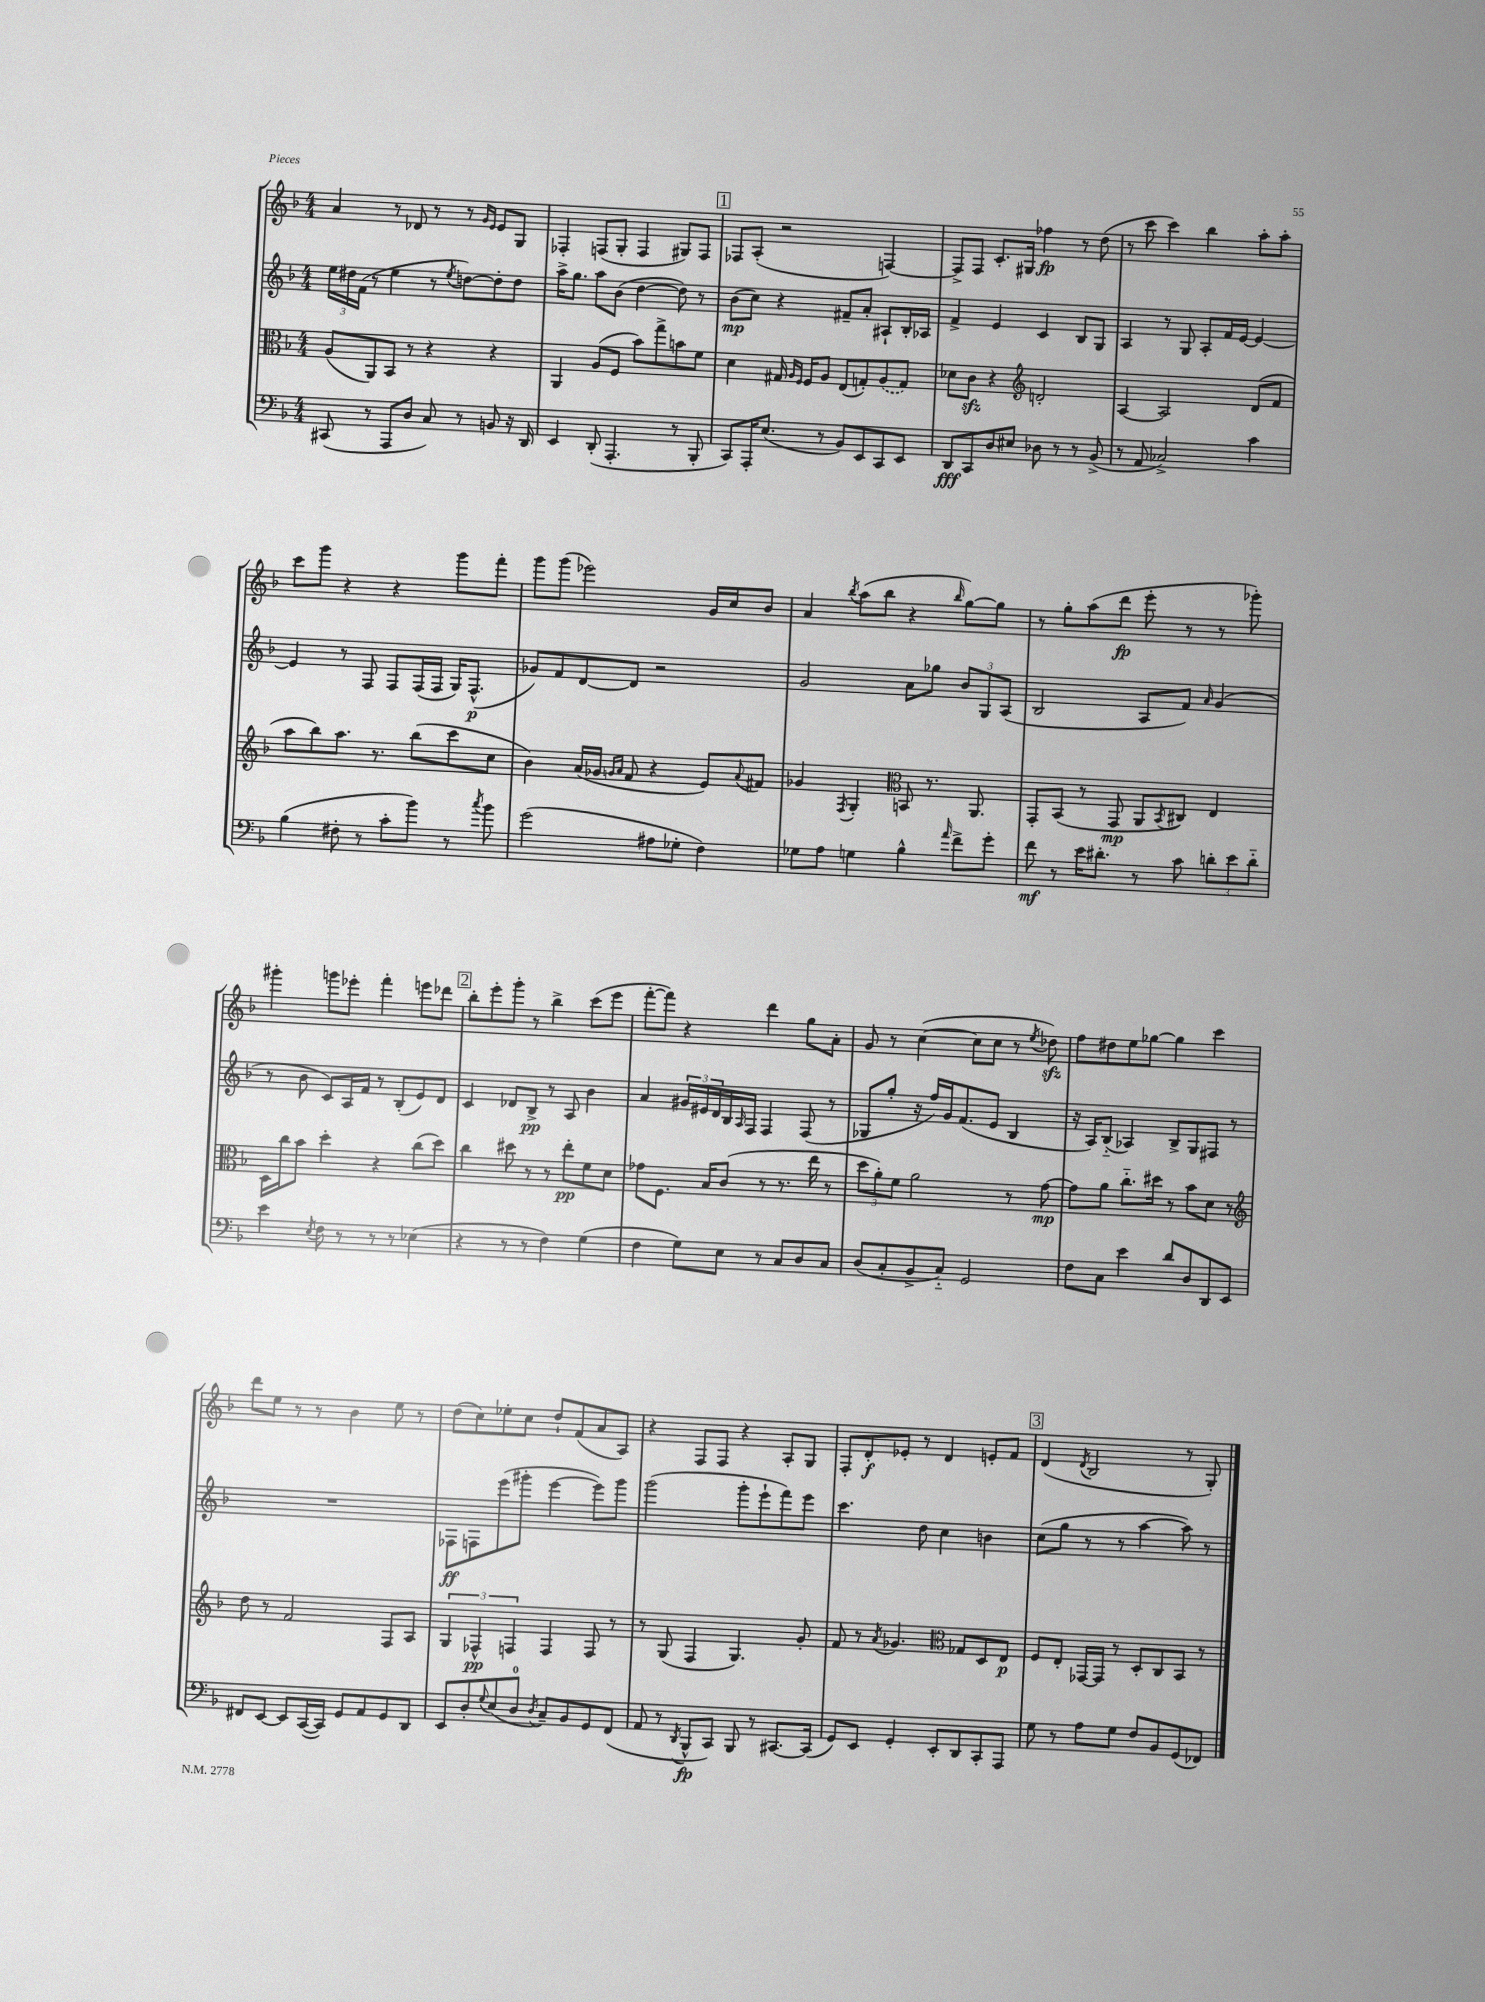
<<
\new StaffGroup <<
\new Staff = "s0" {
    \clef treble \key f \major \numericTimeSignature \time 4/4
    a'4 r8 des'8 r8 r8 \grace { g'16 e'16 } e'8 g8 |
    fes4-. f8( g8-. f4 gis8) f8 |
    \mark \markup { \box "1" } fes8 a8-.( r2 f4~) |
    f8-> f8 c'8.-. gis16 fes''4\fp r8 d''8( |
    r8 c'''8 c'''4) bes''4 a''8-. a''8-. |
    c'''8 g'''8 r4 r4 g'''8 f'''8-. |
    g'''8 g'''8( ees'''2) g'16 c''16 bes'8 |
    a'4 \acciaccatura { bes''8 } a''8( bes''8 r4 \grace { bes''16 } g''8~) g''8 |
    r8 g''8-. a''8( d'''8\fp e'''8-. r8 r8 ges'''8-.) |
    gis'''4-. g'''8 ees'''8-. f'''4-. e'''8 des'''8 |
    \mark \markup { \box "2" } bes''8-. e'''8-. g'''8-. r8 bes''4-> c'''8( e'''8 |
    f'''8~-. f'''8) r4 d'''4 g''8 a'8-. |
    g'8 r8 c''4~( c''8 c''8 r8 \acciaccatura { e''8 } des''8\sfz) |
    f''8 dis''8 e''8 ges''8~ ges''4 c'''4 |
    d'''8 e''8 r8 r8 bes'4 e''8 r8 |
    d''8( c''8) ees''8-. c''8 d''8-! f'8( a'8 a8) |
    r4 f8 f8 r4 a8-. g8 |
    f8-. d'8-.\f ees'8-. r8 d'4 e'8-. f'8 |
    \mark \markup { \box "3" } d'4( \acciaccatura { d'8 } bes2 r8 g8-.) \bar "|." |
}
\new Staff = "s1" {
    \clef treble \key f \major \numericTimeSignature \time 4/4
    \tuplet 3/2 { e''16 dis''16 f'16( } r8 e''4 r8 \acciaccatura { e''8 } d''8~) d''8-. d''8 |
    a''16-> g''8. a''8 bes'8( d''4~ d''8) r8 |
    \mark \markup { \box "1" } bes'8\mp( c''8) r4 fis'8-- a'8-. ais8-! bes16-. aes16 |
    f'4-> e'4 c'4 bes8 g8 |
    a4 r8 g8 a8-. f'16 e'16~ e'4~ |
    e'4 r8 f8 f8 f16( f16 g16) f8.-^\p( |
    ges'8) f'8 d'8~ d'8 r2 |
    g'2 a'8 ges''8 \tuplet 3/2 { bes'8 g8 a8( } |
    bes2 a8 f'8) \grace { a'16 } g'4( |
    r8 bes'8 c'8) a16 f'16 r8 bes8-.( e'8) d'8 |
    \mark \markup { \box "2" } c'4 des'8 bes8->\pp r8 a8 bes'4 |
    a'4 \tuplet 3/2 { gis'16 eis'16 d'16 } bes16 \grace { a16 } f16 f4 f8( r8 |
    ges8 g''8-. r16 f''16) g'16 f'8.( e'8 bes4 |
    r16 a16) bes8-_( aes4) bes8-> g8 fis8 r8 |
    R1 |
    fes8\ff f8 e'''8( gis'''8-. e'''4~ e'''8) gis'''8 |
    g'''2( g'''8-. e'''8-! f'''8) e'''8 |
    c'''4. d''8 c''4 b'4 |
    \mark \markup { \box "3" } c''8( g''8 r8 r8 a''4~ a''8) r8 \bar "|." |
}
\new Staff = "s2" {
    \clef alto \key f \major \numericTimeSignature \time 4/4
    a8( a,8) bes,8 r8 r4 r4 |
    a,4 a8( f8 bes'8) g''8-> b'8 f'8 |
    \mark \markup { \box "1" } d'4 gis16 \grace { a16 f16 } f16 a8 e8( g8-.) \once \slurDashed a8( g8) |
    des'8 c'8\sfz r4 \clef treble d'2-. |
    a4~ a2 d'8( f'8 |
    a''8 bes''8) a''8. r8. bes''8( c'''8 c''8 |
    bes'4) a'16( ges'16 \grace { g'16 a'16 } f'8 r4 e'8) \appoggiatura { a'8 } fis'8 |
    ges'4 \acciaccatura { f8 } g4-. \clef alto b,8 r8. a,8. |
    g,8-. bes,8( r8 g,8\mp a,8 \acciaccatura { bes,8 } cis8) e4 |
    d16 c''16 bes'8 d''4-. r4 c''8( d''8) |
    \mark \markup { \box "2" } c''4 dis''8 r8 r8 e''8-.\pp f'8 d'8 |
    ges'8 f8. bes16 c'8( r8 r8. e''16 r8 |
    \tuplet 3/2 { d''8 a'8-.) f'8 } a'2 r8 g'8~\mp |
    g'8 a'8 c''8.-_ dis''16 r8 bes'8 d'8 r8 |
    \clef treble d''8 r8 f'2 f8 a8 |
    \tuplet 3/2 { g4 fes4-^\pp f4 } f4 f8 r8 |
    r8 g8( f4 g4.) g'8-. |
    f'8 r8 \acciaccatura { a'8 } ges'4. \clef alto ges8 d8 e8\p |
    \mark \markup { \box "3" } f8 e8-. ges,16~ ges,16 r8 d8-. c8 bes,8 r8 \bar "|." |
}
\new Staff = "s3" {
    \clef bass \key f \major \numericTimeSignature \time 4/4
    cis,8( r8 a,,8 d8 c8) r8 b,8 r16 d,16 |
    e,4 d,8-.( a,,4.-. r8 bes,,8-. |
    \mark \markup { \box "1" } c,8) a,,16-. e8.( r8 bes,8) e,8 c,8 e,8 |
    d,8\fff c,8 d8 eis8 des8 r8 r8 bes,8->( |
    r8 a,8 ces2->) c'4 |
    bes4( fis8-. r8 c'8-. bes'8) r8 \acciaccatura { c''8 } bes'8 |
    g'2( ais8 ges8-. f4) |
    ges8 a8 g4 bes4-^ \grace { a'16 } f'8-> g'8-. |
    f'8\mf r8 e'16 dis'8.-. r8 c'8 \tuplet 3/2 { d'8-. e'8 d'8-_ } |
    e'4 \acciaccatura { e8 } f8 r8 r8 r8 ees4( |
    \mark \markup { \box "2" } r4 r8 r8 f4) g4( |
    f4 g8) e8 r8 c8 d8 c8 |
    d8( c8-. bes,8-> c8-_) g,2 |
    f8 c8 e'4 d'8 d8 d,8 e,8 |
    fis,8 e,8~ e,8 c,16~( c,16) g,8 a,8 g,8 d,8 |
    e,8 d8-. \appoggiatura { g8 } e8( d8-0 \acciaccatura { d8 } c8--) bes,8 g,8 f,8( |
    a,8 r8 \acciaccatura { d,8 } bes,,8-^\fp c,8) bes,,8 r8 cis,8.~ cis,16( |
    g,8) e,8 g,4-. e,8-. d,8 c,8-. a,,8 |
    \mark \markup { \box "3" } g8 r8 a8 g8 f8 bes,8 g,8( fes,8) \bar "|." |
}
>>
>>
\layout { \context { \Score \remove "Bar_number_engraver" } }
